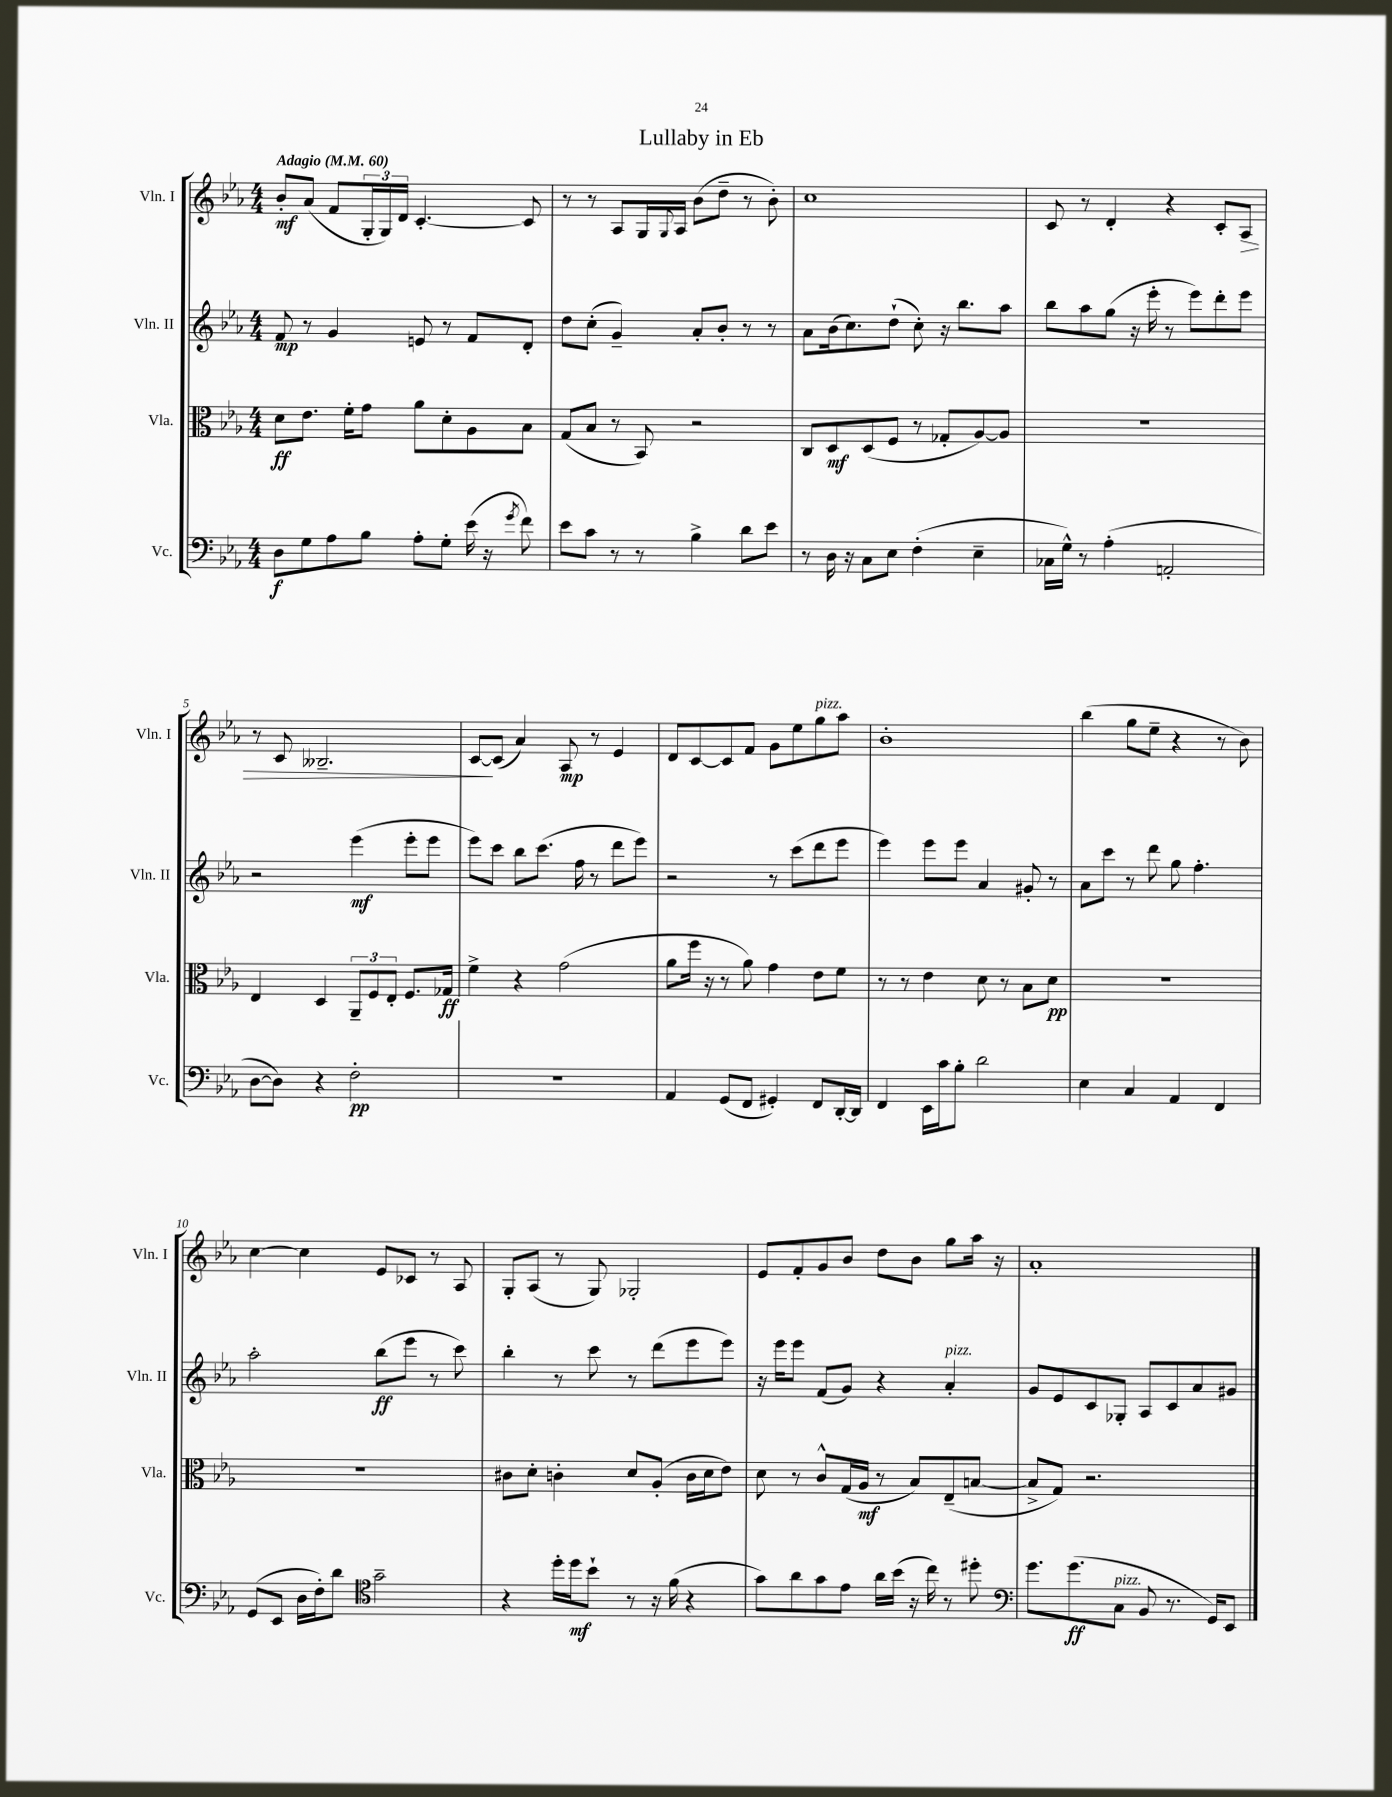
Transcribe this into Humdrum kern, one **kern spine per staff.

**kern	**kern	**kern	**kern
*staff4	*staff3	*staff2	*staff1
*clefF4	*clefC3	*clefG2	*clefG2
*k[b-e-a-]	*k[b-e-a-]	*k[b-e-a-]	*k[b-e-a-]
*M4/4	*M4/4	*M4/4	*M4/4
*MM60	*MM60	*MM60	*MM60
8D	8d	8f	8b-'
8G	8.e-	8r	(8a-
8A-	.	4g	8f
.	16f'	.	.
8B-	8g	.	24G'
.	.	.	24G)
.	.	.	24d
8A-'	8a-	8e	[4.c'
8G'	8d'	8r	.
(16e-	8A-	8f	.
16r	.	.	.
8qg	.	.	.
8f)	8B-	8d'	8c]
=	=	=	=
8e-	(8G	8dd	8r
8c	8B-	(8cc'	8r
8r	8r	4g~)	8A-
8r	8BB-)	.	16G
.	.	.	8qqG
.	.	.	16A-
4B-^	2r	8a-'	(8b-
.	.	8b-'	8dd~
8d	.	8r	8r
8e-	.	8r	8b-')
=	=	=	=
8r	8C	8a-	1cc
16D	8D	(16b-	.
16r	.	8.cc)	.
8C	(8D	.	.
8E-	8F	(8dd`	.
(4F'	8r	8cc')	.
.	8G-'	16r	.
.	.	8.bb-	.
4E-~	[8A-)	.	.
.	8A-]	8aa-	.
=	=	=	=
16C-	1r	8bb-	8c
16G^^)	.	.	.
8r	.	8aa-	8r
(4A-'	.	(8gg	4d'
.	.	16r	.
.	.	16eee-'	.
2AA'	.	8r	4r
.	.	8eee-)	.
.	.	8ddd'	8c'
.	.	8eee-	8A-
=	=	=	=
[8D	4E-	2r	8r
8D])	.	.	8c
4r	4D	.	2.B--~
2F'	12AA-~	(4eee-	.
.	12F	.	.
.	12E-'	.	.
.	8.F	8eee-'	.
.	.	8eee-	.
.	16G-	.	.
=	=	=	=
1r	4f^	8eee-)	[8c
.	.	8ccc	(8c]
.	4r	8bb-	4a-)
.	.	(8.ccc	.
.	(2g	.	8A-
.	.	16ff	.
.	.	8r	8r
.	.	8ddd	4e-
.	.	8eee-)	.
=	=	=	=
4AA-	8a-	2r	8d
.	16ff	.	[8c
.	16r	.	.
(8GG	8r	.	8c]
8FF	8a-)	.	8f
4GG#')	4g	8r	8g
.	.	(8ccc	8ee-
8FF	8e-	8ddd	8gg
[16DD'	8f	8eee-	8aa-
16DD]	.	.	.
=	=	=	=
4FF	8r	4eee-)	1b-'
.	8r	.	.
16EE-	4e-	8eee-	.
16c	.	.	.
8B-'	.	8eee-	.
2d	8d	4a-	.
.	8r	.	.
.	8B-	8g#'	.
.	8d	8r	.
=	=	=	=
4E-	1r	8a-	(4bb-
.	.	8ccc	.
4C	.	8r	8gg
.	.	8ddd	8ee-~
4AA-	.	8gg	4r
.	.	4.ff'	.
4FF	.	.	8r
.	.	.	8b-)
=	=	=	=
(8GG	1r	2aa-'	[4cc
8EE-	.	.	.
16D	.	.	4cc]
16F')	.	.	.
8d	.	.	.
*clefC4	*	*	*
2g~	.	(8bb-	8e-
.	.	8eee-	8c-
.	.	8r	8r
.	.	8ccc)	8A-
=	=	=	=
4r	8c#	4bb-'	8G'
.	8d'	.	(8A-
16dd'	4c'	8r	8r
16dd	.	.	.
8b-`	.	8ccc	8G)
8r	8d	8r	2G-'
16r	(8A-'	(8ddd	.
(16f	.	.	.
4r	16c	8eee-	.
.	16d	.	.
.	8e-)	8eee-)	.
=	=	=	=
8g)	8d	16r	8e-
.	.	16eee-	.
8a-	8r	8eee-	8f'
8g	8c^^	(8f	8g
8e-	(16G	8g)	8b-
.	16A-	.	.
16a-	8r	4r	8dd
(16b-	.	.	.
16r	8B-)	.	8b-
16cc)	.	.	.
8r	(8E-~	4a-'	8gg
8dd#'	[8B	.	16aa-
.	.	.	16r
=	=	=	=
*clefF4	*	*	*
8.g	8B^]	8g	1a-'
.	8G)	8e-	.
(8.g	.	.	.
.	2.r	8c	.
8C	.	8G-'	.
8BB-	.	8A-	.
8.r	.	8c	.
.	.	8a-	.
16GG)	.	.	.
8EE-	.	8g#	.
==	==	==	==
*-	*-	*-	*-
